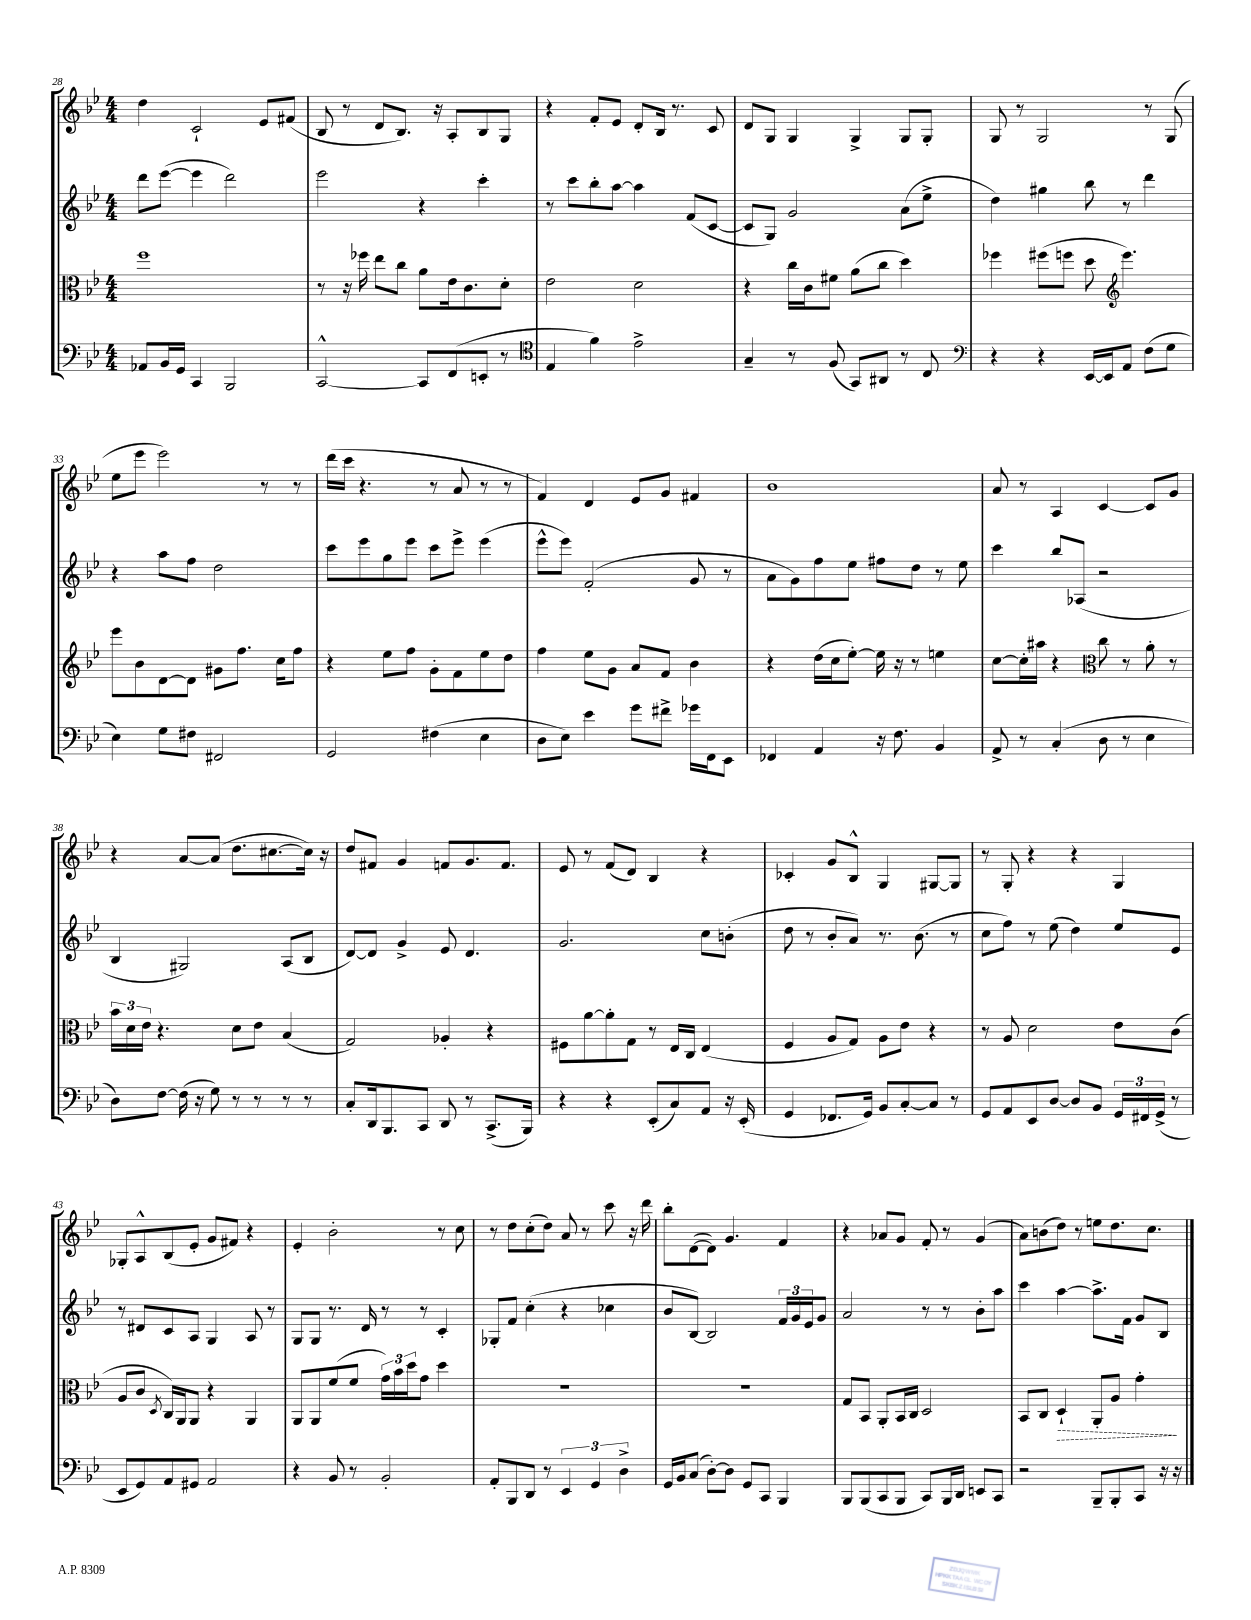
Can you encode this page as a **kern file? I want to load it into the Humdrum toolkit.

**kern	**kern	**dynam	**kern	**kern
*part4	*part3	*part3	*part2	*part1
*staff4	*staff3	*staff3	*staff2	*staff1
*clefF4	*clefC3	*	*clefG2	*clefG2
*k[b-e-]	*k[b-e-]	*	*k[b-e-]	*k[b-e-]
*M4/4	*M4/4	*	*M4/4	*M4/4
=28	=28	=28	=28	=28
8AA-X/L	1ff	.	8ddd\L	4dd\
16BB-/L	.	.	([8eee-\J	.
16GG/JJ	.	.	.	.
4CC/	.	.	4eee-\]	2c`/
2BBB-/	.	.	2ddd\)	.
.	.	.	.	8e-/L
.	.	.	.	(8f#X/J
=29	=29	=29	=29	=29
[2CC^^/	8r	.	2eee-\	8B-/
.	16r	.	.	8r
.	16ff-X\	.	.	.
.	8ee-\L	.	.	8d/L
.	8cc\J	.	.	8.B-/J)
8CC/L]	8a\L	.	4r	.
.	.	.	.	16r
(8FF/	16e-\k	.	.	8A'/L
.	8.c\	.	.	.
8EEn'/J	.	.	4ccc'\	8B-/
8r	8d'\J	.	.	8G/J
=30	=30	=30	=30	=30
*clefC4	*	*	*	*
4E-/	2e-\	.	8r	4r
.	.	.	8ccc\L	.
4f\)	.	.	8bb-'\	8f'/L
.	.	.	[8aa\J	8e-/J
2e-^\	2d\	.	4aa\]	8d'/L
.	.	.	.	16B-/Jk
.	.	.	.	8.r
.	.	.	(8f/L	.
.	.	.	[8c/J	8c/
=31	=31	=31	=31	=31
4G~/	4r	.	8c/L]	8d/L
.	.	.	8G/J)	8G/J
8r	16cc\LL	.	2g/	4G/
.	16c\J	.	.	.
(8F/	8f#X\J	.	.	.
8GG/L)	(8a\L	.	.	4G^/
8AA#X/J	8cc\J	.	.	.
8r	4dd\)	.	(8a\L	8G/L
8C/	.	.	8ee-^\J	8G'/J
=32	=32	=32	=32	=32
*clefF4	*	*	*	*
4r	4ff-X\	.	4dd\)	8G/
.	.	.	.	8r
4r	(8ff#X\L	.	4gg#X\	2G/
.	8ffn\J	.	.	.
[16EE-/LL	8dd\	.	8bb-\	.
16EE-/J]	.	.	.	.
*	*clefG2	*	*	*
8AA/J	4.eee-\)	.	8r	.
(8F\L	.	.	4ddd\	8r
8G\J	.	.	.	(8G/
!!LO:LB:g=z
=33	=33	=33	=33	=33
4E-\)	8eee-\L	.	4r	8ee-\L
.	8b-\	.	.	8eee-\J
8G\L	[8d\	.	8aa\L	2eee-\)
8F#X\J	8d\J]	.	8ff\J	.
2FF#X/	8g#X\L	.	2dd\	.
.	8.ff\J	.	.	.
.	.	.	.	8r
.	16cc\KL	.	.	.
.	8ff\J	.	.	8r
=34	=34	=34	=34	=34
2GG/	4r	.	8ccc\L	(16ddd\LL
.	.	.	.	16ccc\JJ
.	.	.	8eee-\	4.r
.	8ee-\L	.	8gg\	.
.	8ff\J	.	8eee-\J	.
(4F#X\	8g'\L	.	8ccc\L	8r
.	8f\	.	8eee-^\J	8a/
4E-\	8ee-\	.	(4eee-\	8r
.	8dd\J	.	.	8r
=35	=35	=35	=35	=35
8D\L	4ff\	.	8eee-^^\L	4f/)
8E-\J)	.	.	8eee-\J)	.
4e-\	8ee-\L	.	(2f'/	4d/
.	8g\J	.	.	.
8g\L	8a/L	.	.	8e-/L
8f#X^\J	8f/J	.	.	8g/J
16g-X\LL	4b-\	.	8g/	4f#X/
16FF\J	.	.	.	.
8EE-\J	.	.	8r	.
=36	=36	=36	=36	=36
4FF-X/	4r	.	8a\L	1b-
.	.	.	8g\)	.
4AA/	(16dd\LL	.	8ff\	.
.	16cc\J	.	.	.
.	[8ee-'\J)	.	8ee-\J	.
16r	16ee-\]	.	8ff#X\L	.
8.F\	16r	.	.	.
.	8r	.	8dd\J	.
4BB-/	4een\	.	8r	.
.	.	.	8ee-\	.
=37	=37	=37	=37	=37
8AA^/	[8cc\L	.	4ccc\	8a/
8r	16cc'\L]	.	.	8r
.	16aa#X\JJ	.	.	.
(4C'/	4r	.	8bb-/L	4A/
.	.	.	(8A-X/J	.
*	*clefC3	*	*	*
8D\	8cc\	.	2r	[4c/
8r	8r	.	.	.
4E-\	8a'\	.	.	8c/L]
.	8r	.	.	8g/J
!!LO:LB:g=z
=38	=38	=38	=38	=38
8D\L)	24b-\LL	.	4B-/	4r
.	24d\	.	.	.
.	24e-\JJ	.	.	.
[8F\J	4.r	.	.	.
(16F\]	.	.	2G#X/)	[8a/L
16r	.	.	.	.
8G\)	.	.	.	(8a/J]
8r	8d\L	.	.	8.dd\L
8r	8e-\J	.	.	.
.	.	.	.	[8.cc#X\
8r	(4B-/	.	(8A/L	.
8r	.	.	8B-/J	16cc#\Jk])
.	.	.	.	16r
=39	=39	=39	=39	=39
8C'/L	2G/)	.	[8d/L)	8dd/L
16DD/k	.	.	8d/J]	8f#X/J
8.BBB-/	.	.	.	.
.	.	.	4g^/	4g/
8CC/J	.	.	.	.
8DD/	4A-X'/	.	8e-/	8fn/L
8r	.	.	4.d/	8.g/
(8.CC^/L	4r	.	.	.
.	.	.	.	8.f/J
16BBB-/Jk)	.	.	.	.
=40	=40	=40	=40	=40
4r	8F#X\L	.	2.g/	8e-/
.	[8a\	.	.	8r
4r	8a'\]	.	.	(8f/L
.	8G\J	.	.	8d/J)
(8EE-'/L	8r	.	.	4B-/
8C/)	16E-/LL	.	.	.
.	16C/JJ	.	.	.
8AA/J	(4E-/	.	8cc\L	4r
16r	.	.	(8bn'\J	.
(16EE-'/	.	.	.	.
=41	=41	=41	=41	=41
4GG/	4F/	.	8dd\	4c-X'/
.	.	.	8r	.
8.FF-X/L	8A/L	.	8b-'/L	8g/L
.	8G/J)	.	8a/J)	8B-^^/J
16GG/Jk)	.	.	.	.
8BB-/L	8A\L	.	8.r	4G/
[8C'/	8e-\J	.	.	.
.	.	.	(8.b-\	.
8C/J]	4r	.	.	[8G#X/L
8r	.	.	8r	8G#/J]
=42	=42	=42	=42	=42
8GG/L	8r	.	8cc\L	8r
8AA/	8A/	.	8ff\J)	8G'/
8EE-/	2d\	.	8r	4r
[8D/J	.	.	(8ee-\	.
8D/L]	.	.	4dd\)	4r
8BB-/J	.	.	.	.
24GG/LL	8e-\L	.	8ee-/L	4G/
24FF#X/	.	.	.	.
(24GG^/JJ	.	.	.	.
8r	(8c\J	.	8e-/J	.
!!LO:LB:g=z
=43	=43	=43	=43	=43
8EE-/L	8A/L	.	8r	8G-X'/L
8GG/)	8c/J	.	8d#X/L	8A^^/
.	8qD/	.	.	.
8AA/	16C/LL)	.	8c/	(8B-/
.	16AA/J	.	.	.
8GG#X/J	8AA/J	.	8A/J	8e-'/J
2AA/	4r	.	4G/	8g/L
.	.	.	.	8f#X/J)
.	4AA/	.	8A/	4r
.	.	.	8r	.
=44	=44	=44	=44	=44
4r	8AA/L	.	8G/L	4e-'/
.	8AA/	.	8G/J	.
8BB-/	(8f/	.	8.r	2b-'\
8r	8f/J	.	.	.
.	.	.	16d/	.
2BB-'/	24g\LL)	.	8r	.
.	24b-\	.	.	.
.	24dd\J	.	.	.
.	8g\J	.	8r	.
.	4dd\	.	4c'/	8r
.	.	.	.	8cc\
=45	=45	=45	=45	=45
8AA'/L	1r	.	8G-X'/L	8r
8BBB-/	.	.	8f/J	8dd\L
8DD/J	.	.	(4cc'\	(8cc'\
8r	.	.	.	8dd\J)
6EE-/	.	.	4r	8a/
.	.	.	.	8r
6GG/	.	.	.	.
.	.	.	4cc-X\	8ccc\
6D^\	.	.	.	.
.	.	.	.	16r
.	.	.	.	16ddd\
=46	=46	=46	=46	=46
16GG/LL	1r	.	8b-/L	8bb-'\L
16BB-/J	.	.	.	.
(8C/J	.	.	[8B-/J)	([8d\
[8D'\L)	.	.	2B-/]	8d\J])
8D\J]	.	.	.	4.g/
8GG/L	.	.	.	.
8CC/J	.	.	.	.
4BBB-/	.	.	24f/LL	4f/
.	.	.	24g/	.
.	.	.	24e-/J	.
.	.	.	8g/J	.
=47	=47	=47	=47	=47
8BBB-/L	8G/L	.	2a/	4r
(8BBB-/	8BB-/J	.	.	.
8CC/	8AA'/L	.	.	8a-X/L
8BBB-/J	16BB-/L	.	.	8g/J
.	16C/JJ	.	.	.
8CC/L)	2D/	.	8r	8f'/
16BBB-/L	.	.	8r	8r
16DD/JJ	.	.	.	.
8EEn/L	.	.	8b-'\L	(4g/
8CC/J	.	.	8aa\J	.
=48	=48	=48	=48	=48
2r	8BB-/L	.	4ccc\	8a\L)
.	8C/J	.	.	(8bn\
!	!	!LO:HP:b	!	!
.	4D`/	>	[4aa\	8dd\J)
.	.	.	.	8r
8BBB-~/L	8AA'/L	.	8.aa^\L]	8een\L
8BBB-'/	8A/J	.	.	8.dd\
.	.	.	16f\Jk	.
8CC/J	4g'\	.	8g/L	.
.	.	.	.	8.cc\J
16r	.	.	8B-/J	.
16r	.	.	.	.
.	.	]	.	.
==	==	==	==	==
*-	*-	*-	*-	*-
